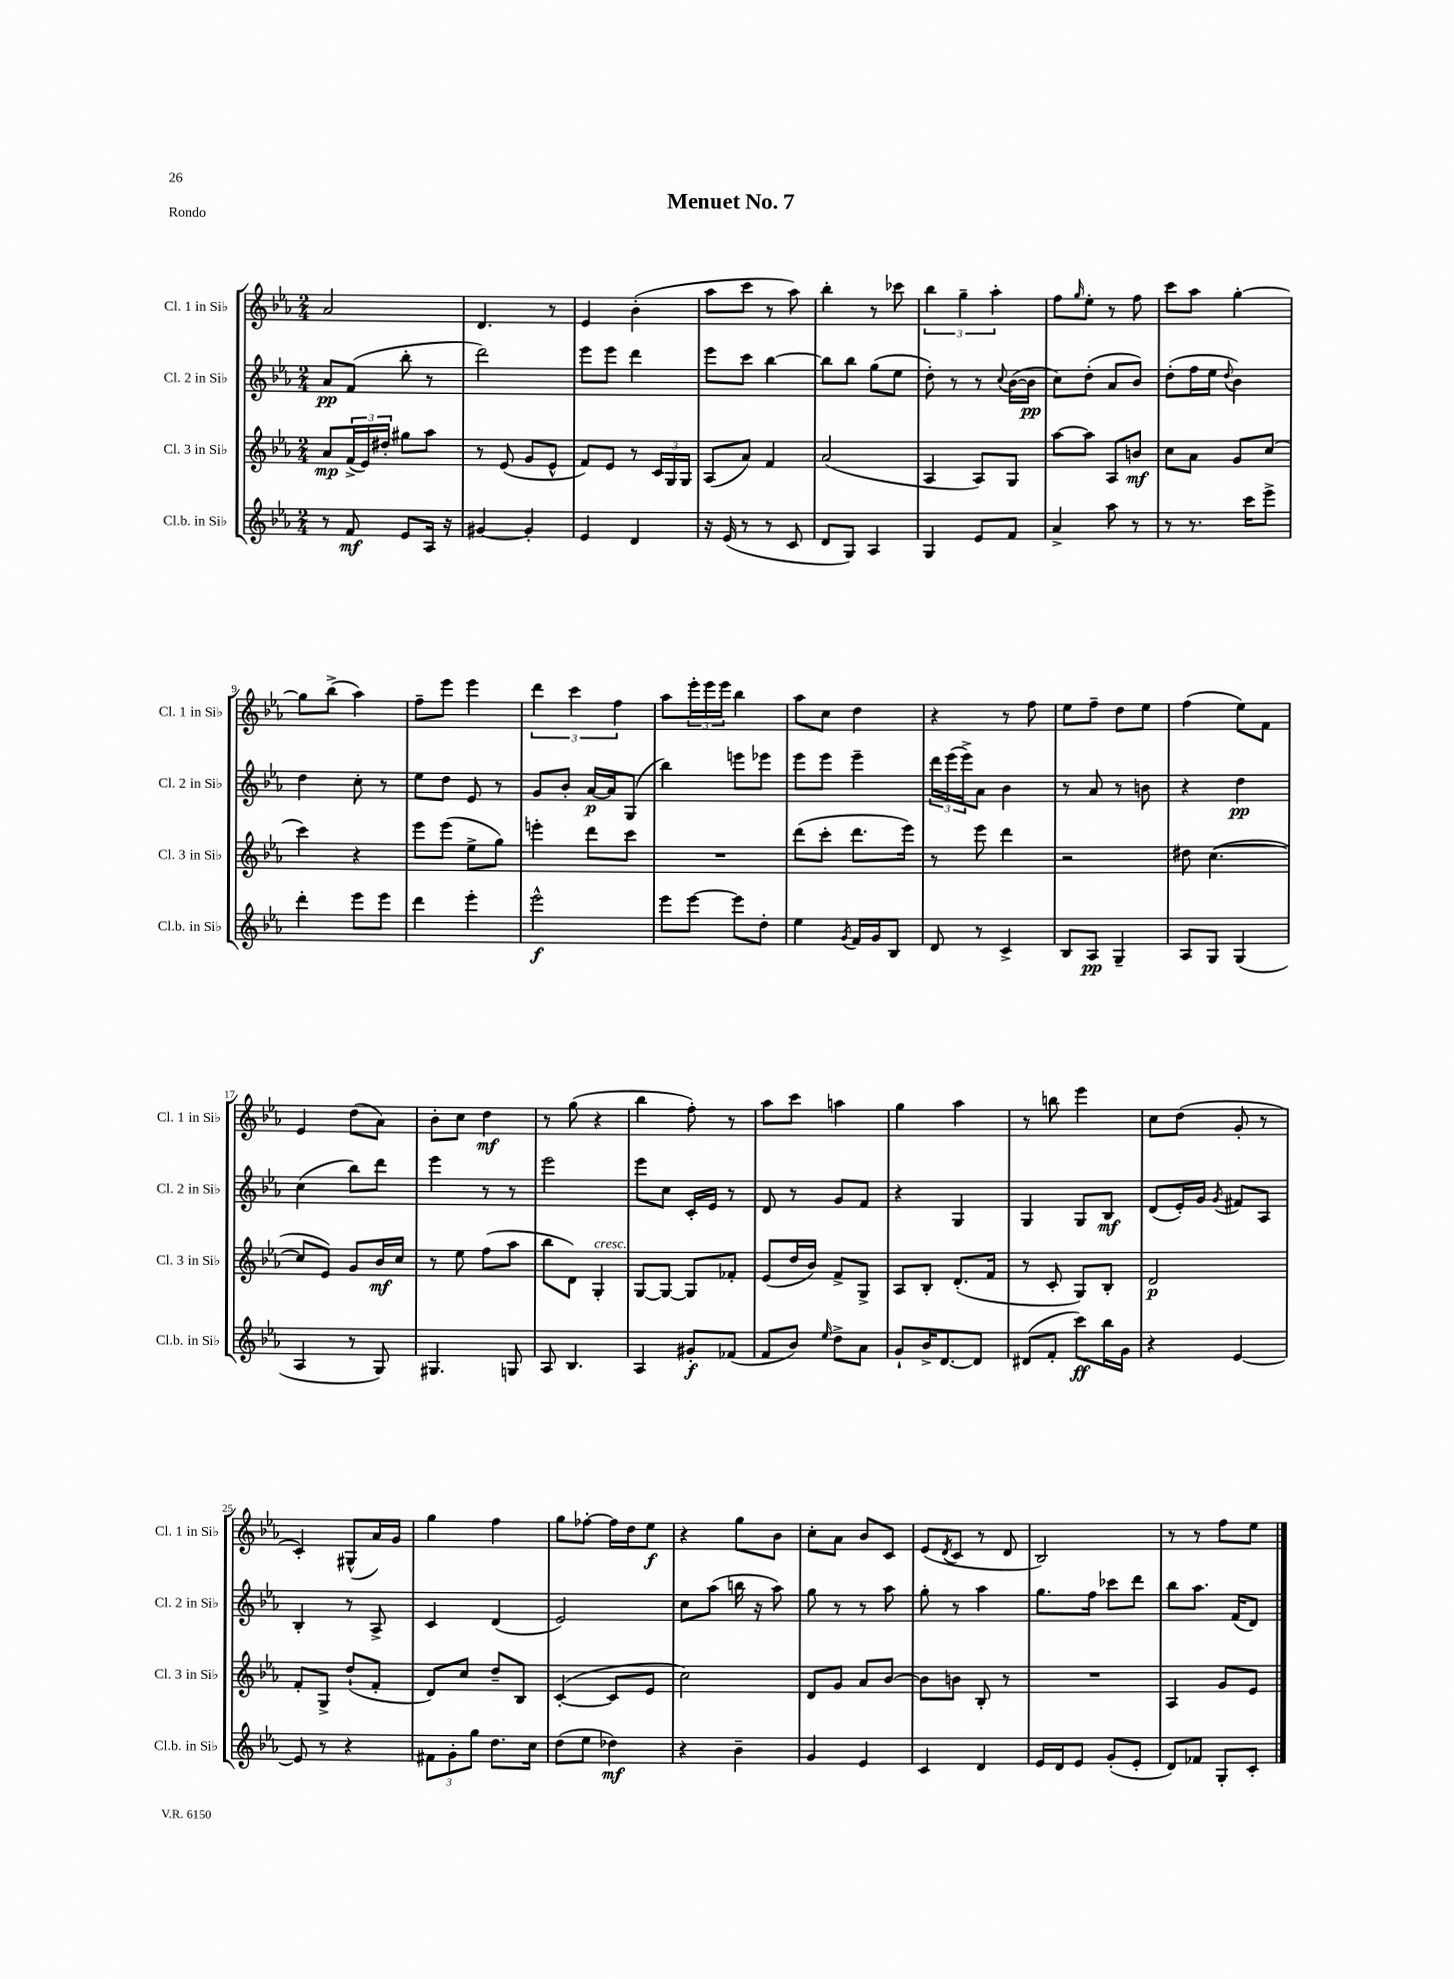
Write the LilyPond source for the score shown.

\header { title = "Menuet No. 7" piece = "Rondo" }
<<
\new StaffGroup <<
\new Staff = "s0" \with { instrumentName = "Cl. 1 in Sib" shortInstrumentName = "Cl. 1 in Sib" } {
    \clef treble \key ees \major \numericTimeSignature \time 2/4
    aes'2 |
    d'4. r8 |
    ees'4 bes'4-.( |
    aes''8 c'''8 r8 aes''8) |
    bes''4-. r8 ces'''8 |
    \tuplet 3/2 { bes''4 g''4-- aes''4-. } |
    f''8 \grace { g''16 } ees''8-. r8 f''8 |
    c'''8 aes''8 g''4~-. |
    g''8 bes''8->( aes''4) |
    f''8-- ees'''8 ees'''4 |
    \tuplet 3/2 { d'''4 c'''4 f''4 } |
    aes''8 \tuplet 3/2 { ees'''16-. ees'''16 ees'''16 } bes''4 |
    aes''8 c''8 d''4 |
    r4 r8 f''8 |
    ees''8 f''8-- d''8 ees''8 |
    f''4( ees''8) f'8 |
    ees'4 d''8( aes'8) |
    bes'8-. c''8 d''4\mf |
    r8 g''8( r4 |
    bes''4 f''8-.) r8 |
    aes''8 c'''8 a''4 |
    g''4 aes''4 |
    r8 b''8 ees'''4 |
    c''8 d''8( g'8-. r8 |
    c'4-.) gis8-^( aes'16) g'16 |
    g''4 f''4 |
    g''8 fes''8~-. fes''16 d''16 ees''8\f |
    r4 g''8 bes'8 |
    c''8-. aes'8 bes'8 c'8 |
    ees'8( \acciaccatura { d'8 } c'8 r8 d'8 |
    bes2) |
    r8 r8 f''8 ees''8 \bar "|." |
}
\new Staff = "s1" \with { instrumentName = "Cl. 2 in Sib" shortInstrumentName = "Cl. 2 in Sib" } {
    \clef treble \key ees \major \numericTimeSignature \time 2/4
    aes'8\pp f'8( bes''8-. r8 |
    d'''2) |
    ees'''8 ees'''8 d'''4 |
    ees'''8 c'''8 bes''4~ |
    bes''8 bes''8 g''8( ees''8 |
    d''8-.) r8 r8 \appoggiatura { c''8 } bes'16~( bes'16\pp |
    c''8) d''8-.( aes'8 bes'8) |
    d''8-.( f''16 ees''16 \appoggiatura { d''8 } bes'4) |
    d''4 c''8-. r8 |
    ees''8 d''8 ees'8 r8 |
    g'8 bes'8-. aes'16~\p aes'16 g8( |
    bes''4) e'''8 ees'''8 |
    ees'''8 ees'''8 ees'''4-- |
    \tuplet 3/2 { d'''16 ees'''16( ees'''16->) } aes'8 bes'4 |
    r8 aes'8 r8 b'8 |
    r4 d''4\pp |
    c''4( bes''8) d'''8 |
    ees'''4 r8 r8 |
    ees'''2 |
    ees'''8 c''8 c'16-. ees'16 r8 |
    d'8 r8 g'8 f'8 |
    r4 g4 |
    g4 g8 bes8\mf |
    d'8( ees'16-.) g'16 \acciaccatura { g'8 } fis'8 aes8 |
    bes4-. r8 aes8-> |
    c'4 d'4( |
    ees'2) |
    c''8 aes''8( b''16 r16 aes''8) |
    g''8 r8 r8 aes''8 |
    g''8-. r8 aes''4 |
    g''8. f''16 ces'''8 d'''8 |
    bes''8 aes''8. f'16( d'8) \bar "|." |
}
\new Staff = "s2" \with { instrumentName = "Cl. 3 in Sib" shortInstrumentName = "Cl. 3 in Sib" } {
    \clef treble \key ees \major \numericTimeSignature \time 2/4
    aes'8\mp \tuplet 3/2 { f'16->( ees'16) dis''16-. } gis''8 aes''8 |
    r8 ees'8( g'8 ees'8-^ |
    f'8) ees'8 r8 \tuplet 3/2 { c'16 g16 g16 } |
    aes8( aes'8) f'4 |
    aes'2( |
    aes4 aes8) g8 |
    aes''8~ aes''8 aes8 b'8\mf |
    c''8 aes'8 g'8 c''8( |
    c'''4) r4 |
    ees'''8 ees'''8( ees''8-> g''8) |
    e'''4-. d'''8 c'''8 |
    R2 |
    d'''8( c'''8-. d'''8. ees'''16) |
    r8 ees'''8 d'''4 |
    r2 |
    dis''8 c''4.~( |
    c''8 ees'8) g'8 bes'16\mf c''16 |
    r8 ees''8 f''8( aes''8 |
    bes''8 d'8) g4-.^\markup { \italic "cresc." } |
    g8~ g8~ g8 fes'8-. |
    ees'8( d''16 bes'16) f'8-> g8-> |
    aes8 bes8-. d'8.-.( f'16 |
    r8 c'8-. g8) bes8-. |
    d'2\p |
    f'8-. g8-> d''8-!( f'8-. |
    d'8) c''8 d''8-- bes8 |
    c'4~-.( c'8 ees'8 |
    c''2) |
    d'8 g'8 aes'8 bes'8~ |
    bes'8 b'8 bes8-. r8 |
    R2 |
    aes4 g'8 ees'8 \bar "|." |
}
\new Staff = "s3" \with { instrumentName = "Cl.b. in Sib" shortInstrumentName = "Cl.b. in Sib" } {
    \clef treble \key ees \major \numericTimeSignature \time 2/4
    r8 f'8\mf ees'8 aes16 r16 |
    gis'4~ gis'4-. |
    ees'4 d'4 |
    r16 ees'16( r8 r8 c'8 |
    d'8 g8) aes4 |
    g4 ees'8 f'8 |
    aes'4-> aes''8 r8 |
    r8 r8. c'''16 ees'''8-> |
    d'''4-. ees'''8 ees'''8 |
    d'''4 ees'''4-. |
    ees'''2-^\f |
    ees'''8 ees'''8~ ees'''8 d''8-. |
    ees''4 \acciaccatura { g'8 } f'16 g'16 bes8 |
    d'8 r8 c'4-> |
    bes8 aes8\pp g4-- |
    aes8 g8 g4( |
    aes4 r8 g8) |
    gis4. g8 |
    aes8 bes4. |
    aes4 gis'8-.\f fes'8( |
    f'8 bes'8) \grace { ees''16 } d''8-> aes'8 |
    g'8-! bes'16-> d'8.~ d'8 |
    dis'8( f'8-. c'''8\ff) bes''16 g'16 |
    r4 ees'4~ |
    ees'8 r8 r4 |
    \tuplet 3/2 { fis'8 g'8-. g''8 } d''8. c''16 |
    d''8( ees''8 des''4\mf) |
    r4 bes'4-- |
    g'4 ees'4 |
    c'4 d'4 |
    ees'16 d'16 ees'8 g'8-.( ees'8-. |
    d'8) fes'8 g8-. c'8-. \bar "|." |
}
>>
>>
